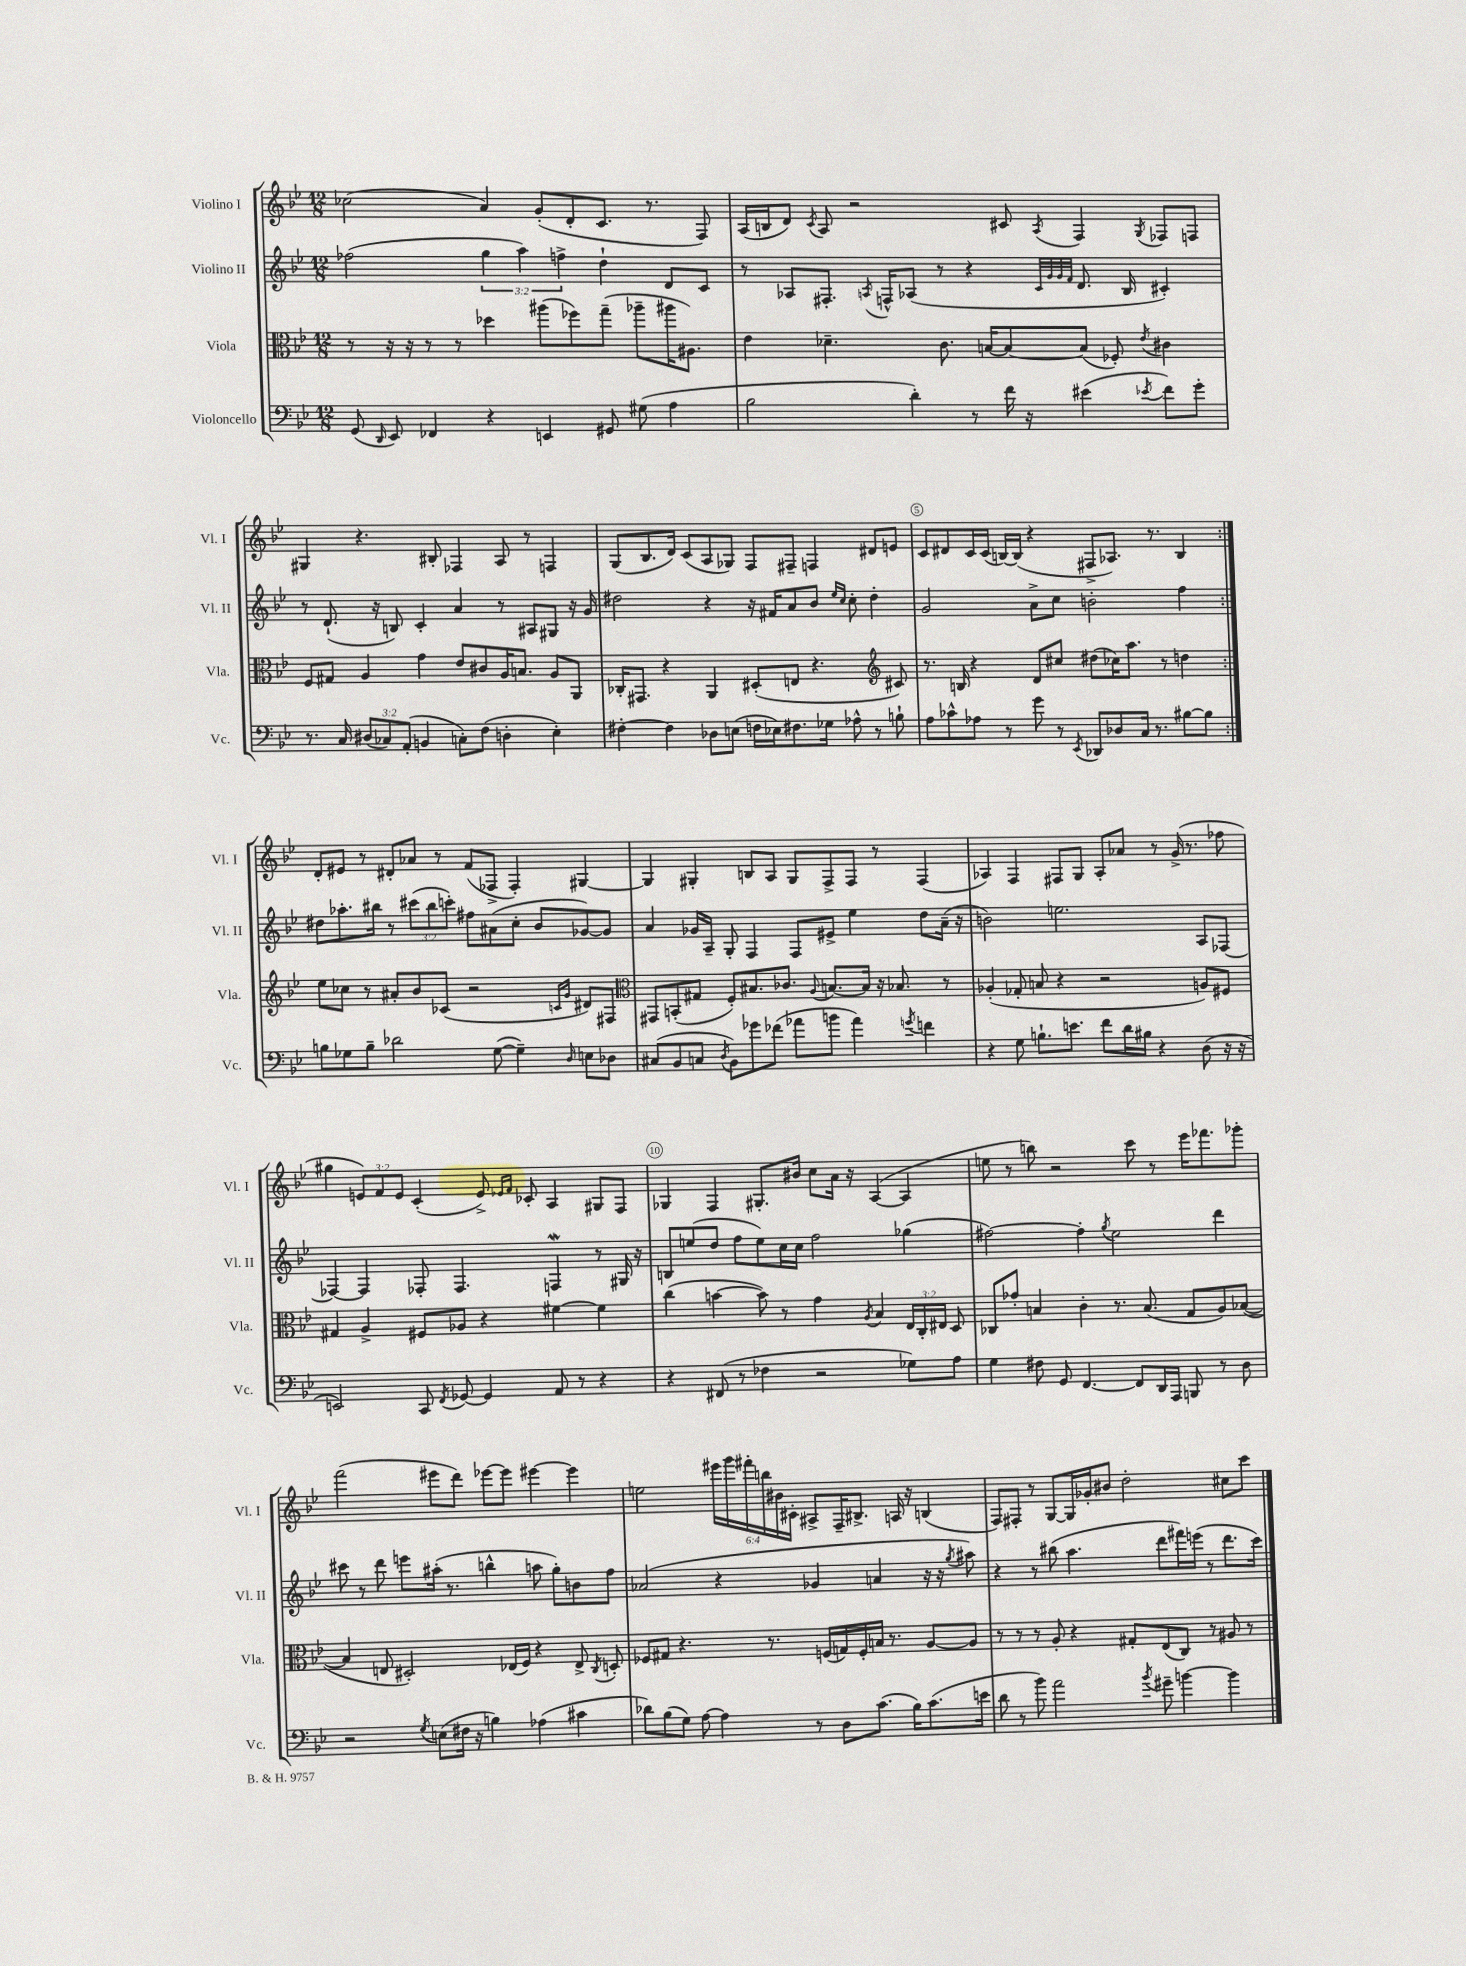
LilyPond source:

<<
\new StaffGroup <<
\new Staff = "s0" \with { instrumentName = "Violino I" shortInstrumentName = "Vl. I" } {
    \clef treble \key bes \major \numericTimeSignature \time 12/8 \override Staff.TupletNumber.text = #tuplet-number::calc-fraction-text
    \autoBeamOff \repeat volta 2 { ces''2( a'4) g'8[-.( d'8-. c'8.] r8. f8) |
    a16[( b16 d'8]) \acciaccatura { c'8 } a8 r2 cis'8 \acciaccatura { a8 } f4 \acciaccatura { g8 } fes8[ f8] |
    gis4 r4. bis8-. fes4 a8 r8 f4 |
    g8[( bes8. d'16]) c'8[( a8 ges8]) f8[ fis8]-- f4 dis'8[ e'8] |
    c'8[ dis'8 c'16 c'16]( b16[~) b16]( r4 fis8[-> aes8.]) r8. b4 | }
    d'8[-. eis'8] r8 dis'8[-. aes'8] r8 f'8[( fes8]-> fes4-.) gis4~ |
    gis4 gis4-. b8[ a8] gis8[ f8-> f8] r8 f4( |
    aes4) f4 fis8[ g8] aes8[-. aes'8] r8 g'16->( r8. fes''8 |
    gis''4 \tuplet 3/2 { e'8[) f'8 e'8] } c'4-.( e'8->) \grace { ees'16[ f'16] } ces'8-. a4 gis8[ f8] |
    ges4 f4 gis8.[-. bis'16] c''8[ a'16] r16 a4~( a4 |
    e''8 r8 b''8) r2 c'''8 r8 ees'''16[ fes'''8. ges'''8]-. |
    f'''2( eis'''8[ d'''8]) ees'''8[~ ees'''8] eis'''4~ eis'''4 |
    e''2 \tuplet 6/4 { eis'''16[ g'''16 fis'''16-. b''16 bis'16 cis'16]-. } ais8[-> f16-- bis8.]-> a16 r16 b4( |
    f8[) fis8]-. r8 g8[~ g16 ges'16-. bis'8] d''2-. cis''8[ c'''8] \bar "|." |
}
\new Staff = "s1" \with { instrumentName = "Violino II" shortInstrumentName = "Vl. II" } {
    \clef treble \key bes \major \numericTimeSignature \time 12/8 \override Staff.TupletNumber.text = #tuplet-number::calc-fraction-text
    \autoBeamOff \repeat volta 2 { fes''2( \tuplet 3/2 { g''4 a''4) f''4-> } d''4-! d'8[ c'8] |
    r8 aes8[ fis8.]-. \acciaccatura { a8 } f16[-^ aes8]( r8 r4 \grace { c'32[ g'32 g'32 f'32] } d'8. bes16 cis'4-.) |
    r8 d'8.-!( r16 b8) c'4-. a'4 r8 ais8[ gis8] r16 g'16 |
    dis''2 r4 r16 fis'16[ a'8 bes'8] \grace { ees''16[ c''16] } c''8-. dis''4-. |
    g'2 a'8[-> c''8] b'2-. f''4 | }
    dis''8[ aes''8.-. bis''16] r8 \tuplet 3/2 { cis'''8[( bis''8 c'''8]-.) } fis''8[ ais'8( c''8]-. bes'8[ ges'8~) ges'8] |
    a'4 ges'16[ a16]-- g8-. f4 f8[ eis'8]-> ees''4 d''8[ a'16]--( r16 |
    b'2) e''2. a8[ fes8]~ |
    fes4~ fes4 fes8-. fes4. f4\mordent r8 gis16 r16 |
    b8[ e''8( d''8] f''8[ e''8) c''16 c''16] f''2 ges''4( |
    fis''2~) fis''4-. \acciaccatura { g''8 } ees''2 d'''4 |
    cis'''8 r8 d'''8 e'''8[ ais''16]-.( r8. b''4-^ a''8 g''8[-.) b'8 f''8] |
    aes'2( r4 ges'4 a'4 r16 r16 \acciaccatura { g''8 } ais''8) |
    r4 r8 bis''8( a''4. d'''8[ fis'''16) e'''16]( r8 d'''8.[ c'''16]) \bar "|." |
}
\new Staff = "s2" \with { instrumentName = "Viola" shortInstrumentName = "Vla." } {
    \clef alto \key bes \major \numericTimeSignature \time 12/8 \override Staff.TupletNumber.text = #tuplet-number::calc-fraction-text
    \autoBeamOff \repeat volta 2 { r8 r16 r16 r8 r8 des''4 ais''8[( fes''8) g''8]--( aes''8[-- ais''16 ais8.]) |
    ees'4 des'4.-- c'8. b16[~ b8~ b8]( fes8-.) \acciaccatura { ees'8 } cis'4 |
    f8[ gis8] a4 g'4 ees'8[ cis'8 a16 b8.] a8[ a,8] |
    ces16[-. gis,8.] r4 a,4 dis8[-.( e8] r4. \clef treble cis'8) |
    r8. b16 r4 d'8[ cis''8] dis''8[( ces''16) a''8.] r8 d''4 | }
    ees''8[ ces''8] r8 ais'8[-. bes'8 ces'8]( r2 \grace { c'16[ g'16] } dis'8[) fis8] |
    \clef alto gis,8[ b,8-.( gis8] f8[-.) bis8. ces'8.] \appoggiatura { a8 } b8.[~ b16] r16 bes8. r8 |
    aes4-.( ges8-. b8 r4 r2 a8[) fis8] |
    gis4 a4-> fis8[ aes8] r4 fis'4~ fis'4 |
    c''4( b'4~ b'8) r8 g'4 \acciaccatura { a8 } bes4 \tuplet 3/2 { ees16[ c16-. eis16] } d8 |
    ces8[ ges'8]-. b4 c'4-. r8. b8.( g8[ a8) bes8]~( |
    bes4 e8 dis2-.) ees16[( f16]) r4 ees8-> \acciaccatura { c8 } d8-. |
    fes8[ gis8] r4. r8. f16[( g16) f16-. b16] r8. a8[~ a8] |
    r8 r8 r8 a8-. r4 gis8[-. ees8( c8]) r8 ais8 r8 \bar "|." |
}
\new Staff = "s3" \with { instrumentName = "Violoncello" shortInstrumentName = "Vc." } {
    \clef bass \key bes \major \numericTimeSignature \time 12/8 \override Staff.TupletNumber.text = #tuplet-number::calc-fraction-text
    \autoBeamOff \repeat volta 2 { g,8( \grace { d,16 } ees,8) fes,4 r4 e,4 gis,8 gis8( a4 |
    bes2 d'4-.) r8 f'16 r16 eis'4( \acciaccatura { ees'8 } f'8[) g'8]-. |
    r8. c16 \tuplet 3/2 { dis8[( ces8) a,8]-.( } b,4 c8[-.) f8]( d4-. ees4-.) |
    fis4~-. fis4 des8[ e8]( f16[ ees16) fis8. ges16] aes8-^ r8 b8-! |
    a8[ ces'8-^ aes8] r8 g'8 r8 \acciaccatura { ees,8 } des,8[ des8 c16] r8. bis8[~ bis8] | }
    b8[ ges8 b8]-- des'2 ges8~( ges4--) \grace { d16 } e8[ des8] |
    cis8[( bes,8 c8] \acciaccatura { d8 } bes,8[) ges'8 fes'8]( aes'8[ b'8] aes'4) \acciaccatura { g'8 } f'4 |
    r4 g8 b8.[-! e'8.] f'8[ d'16 bis16] r4 d8( r16 r16 |
    e,2) c,8 \acciaccatura { f,8 } ges,8~ ges,4 a,8 r8 r4 |
    r4 fis,8( r8 fes4 r2 ges8[) a8] |
    g4 fis8 g,8 f,4.~ f,8[ d,16 a,,16] b,,8 r8 d8 |
    r2 \acciaccatura { g8 } e8[( fis16] r16 b4) aes4( cis'4 |
    des'8[) bes8( g8]) a8~ a4 r8 d8[ c'8.]( bes16[) c'8.( e'16] |
    d'8 r8 bes'8) a'2 \acciaccatura { bes'8 } gis'8-- b'4~ b'4 \bar "|." |
}
>>
>>
\layout { \context { \Score \override BarNumber.break-visibility = ##(#f #t #t) barNumberVisibility = #(every-nth-bar-number-visible 5) \override BarNumber.stencil = #(make-stencil-circler 0.1 0.3 ly:text-interface::print) } }
